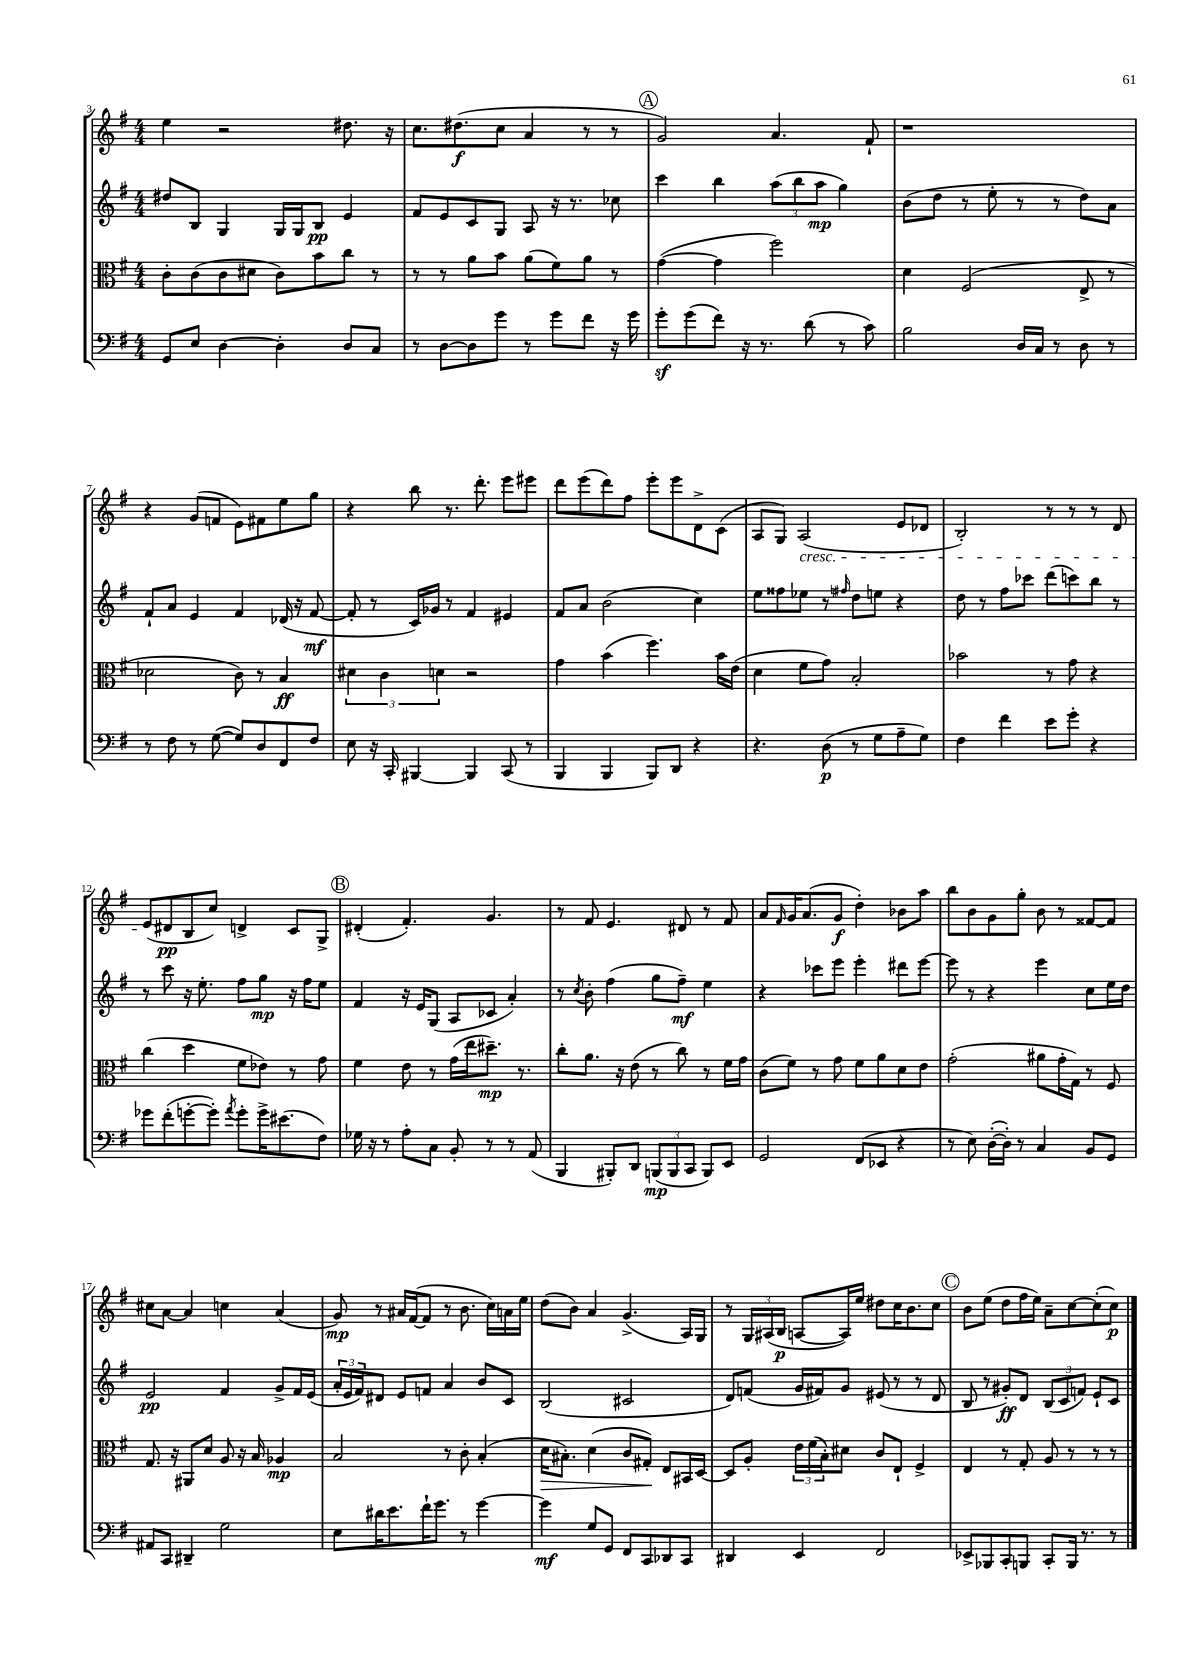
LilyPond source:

<<
\new StaffGroup <<
\new Staff = "s0" {
    \clef treble \key g \major \numericTimeSignature \time 4/4
    e''4 r2 dis''8. r16 |
    c''8. dis''8.\f( c''8 a'4 r8 r8 |
    \mark \markup { \circle "A" } g'2) a'4. fis'8-! |
    r1 |
    r4 g'8( f'8 e'8) fis'8 e''8 g''8 |
    r4 b''8 r8. d'''8.-. e'''8 eis'''8 |
    d'''8 e'''8( d'''8) fis''8 e'''8-. e'''8 d'8-> c'8( |
    a8 g8) a2\cresc( e'8 des'8 |
    b2-.) r8 r8 r8 d'8 |
    e'8\!( dis'8\pp b8 c''8) d'4-> c'8 g8-> |
    \mark \markup { \circle "B" } dis'4-.( fis'4.-.) g'4. |
    r8 fis'8 e'4. dis'8 r8 fis'8 |
    a'8 \grace { fis'16 } g'16 a'8.( g'8\f d''4-.) bes'8 a''8 |
    b''8 b'8 g'8 g''8-. b'8 r8 fisis'8~ fisis'8 |
    cis''8 a'8~ a'4 c''4 a'4( |
    g'8\mp) r8 ais'16 fis'16~( fis'8 r8 b'8. c''16) a'16 e''16 |
    d''8( b'8) a'4 g'4.->( a16) g16 |
    r8 \tuplet 3/2 { g16 ais16( b16\p } a8~ a16) e''16 dis''8 c''16 b'8. c''8 |
    \mark \markup { \circle "C" } b'8 e''8( d''8 fis''16 e''16) a'8-- c''8~ c''8-.( c''8\p) \bar "|." |
}
\new Staff = "s1" {
    \clef treble \key g \major \numericTimeSignature \time 4/4
    dis''8 b8 g4 g16 g16 b8\pp e'4 |
    fis'8 e'8 c'8 g8 a8 r16 r8. ces''8 |
    \mark \markup { \circle "A" } c'''4 b''4 \tuplet 3/2 { a''8( b''8 a''8\mp } g''4) |
    b'8( d''8 r8 e''8-. r8 r8 d''8) a'8 |
    fis'8-! a'8 e'4 fis'4 des'16( r16 fis'8~\mf |
    fis'8-. r8 c'16) ges'16 r8 fis'4 eis'4 |
    fis'8 a'8 b'2( c''4) |
    e''8 fisis''8 ees''8 r8 \grace { fis''16 } d''8 e''8 r4 |
    d''8 r8 fis''8 ces'''8 d'''8( c'''8) b''8 r8 |
    r8 c'''8 r16 e''8.-. fis''8 g''8\mp r16 fis''16 e''8 |
    \mark \markup { \circle "B" } fis'4 r16 e'16 g8( a8 ces'8 a'4-.) |
    r8 \acciaccatura { c''8 } b'8-. fis''4( g''8 fis''8--\mf) e''4 |
    r4 ces'''8 e'''8 e'''4-. dis'''8 e'''8~ |
    e'''8 r8 r4 e'''4 c''8 e''16 d''16 |
    e'2\pp fis'4 g'8-> fis'16 e'16( |
    \tuplet 3/2 { a'16-. e'16 fis'16) } dis'8 e'8 f'8 a'4 b'8 c'8 |
    b2( cis'2 |
    d'8) f'8( g'16 fis'16) g'8 eis'8( r8 r8 d'8 |
    \mark \markup { \circle "C" } b8 r8 gis'8-.\ff) d'8 \tuplet 3/2 { b8( c'8 f'8) } e'8-! c'8 \bar "|." |
}
\new Staff = "s2" {
    \clef alto \key g \major \numericTimeSignature \time 4/4
    c'8-. c'8( c'8 dis'8 c'8) b'8 c''8 r8 |
    r8 r8 a'8 b'8 a'8( fis'8) a'8 r8 |
    \mark \markup { \circle "A" } g'4~( g'4 fis''2) |
    d'4 fis2( e8-> r8 |
    des'2 c'8) r8 b4\ff |
    \tuplet 3/2 { dis'4 c'4 d'4 } r2 |
    g'4 b'4( fis''4.) b'16 e'16( |
    d'4 fis'8 g'8) b2-. |
    bes'2 r8 g'8 r4 |
    c''4( d''4 fis'8 ees'8) r8 g'8 |
    \mark \markup { \circle "B" } fis'4 e'8 r8 g'16( e''16 dis''8.--\mp) r8. |
    c''8-. a'8. r16 e'8( r8 c''8) r8 fis'16 g'16 |
    c'8( fis'8) r8 g'8 fis'8 a'8 d'8 e'8 |
    g'2-.( ais'8 g'16-. g16) r8 fis8 |
    g8. r16 ais,8 d'8 a8 r16 b16 aes4\mp |
    b2 r8 c'8-. b4-.( |
    d'16\> bis8.-.) d'4( c'8 gis8-.\!) e8 bis,16 d16~ |
    d8 a8-. \tuplet 3/2 { e'16 fis'16( b16-.) } dis'8 c'8 e8-! fis4-> |
    \mark \markup { \circle "C" } e4 r8 g8-. a8 r8 r8 r8 \bar "|." |
}
\new Staff = "s3" {
    \clef bass \key g \major \numericTimeSignature \time 4/4
    g,8 e8 d4~ d4-. d8 c8 |
    r8 d8~ d8 g'8 r8 g'8 fis'8 r16 g'16 |
    \mark \markup { \circle "A" } g'8-.\sf g'8( fis'8) r16 r8. d'8( r8 c'8) |
    b2 d16 c16 r8 d8 r8 |
    r8 fis8 r8 g8~( g8) d8 fis,8 fis8 |
    e8 r16 c,16-. bis,,4~ bis,,4 c,8( r8 |
    b,,4 b,,4 b,,8) d,8 r4 |
    r4. d8\p( r8 g8 a8-- g8) |
    fis4 fis'4 e'8 g'8-. r4 |
    ges'8 fis'8-.( g'8~-. g'8-.) \acciaccatura { a'8 } g'8-. g'16-> eis'8.( fis8) |
    \mark \markup { \circle "B" } ges16 r16 r8 a8-. c8 b,8-. r8 r8 a,8( |
    b,,4 bis,,8-.) d,8 \tuplet 3/2 { b,,8\mp( b,,8 c,8 } b,,8) e,8 |
    g,2 fis,8( ees,8 r4 |
    r8 e8) d16~-.( d16-.) r8 c4 b,8 g,8 |
    ais,8 c,8 dis,4-- g2 |
    e8 dis'16 e'8. fis'16-! g'8. r8 g'4~ |
    g'4\mf g8 g,8 fis,8 c,8 des,8 c,8 |
    dis,4 e,4 fis,2 |
    \mark \markup { \circle "C" } ees,8-> bes,,8 c,8-. b,,8 c,8-. b,,16 r8. r8 \bar "|." |
}
>>
>>
\layout { \context { \Score currentBarNumber = #3 } }
